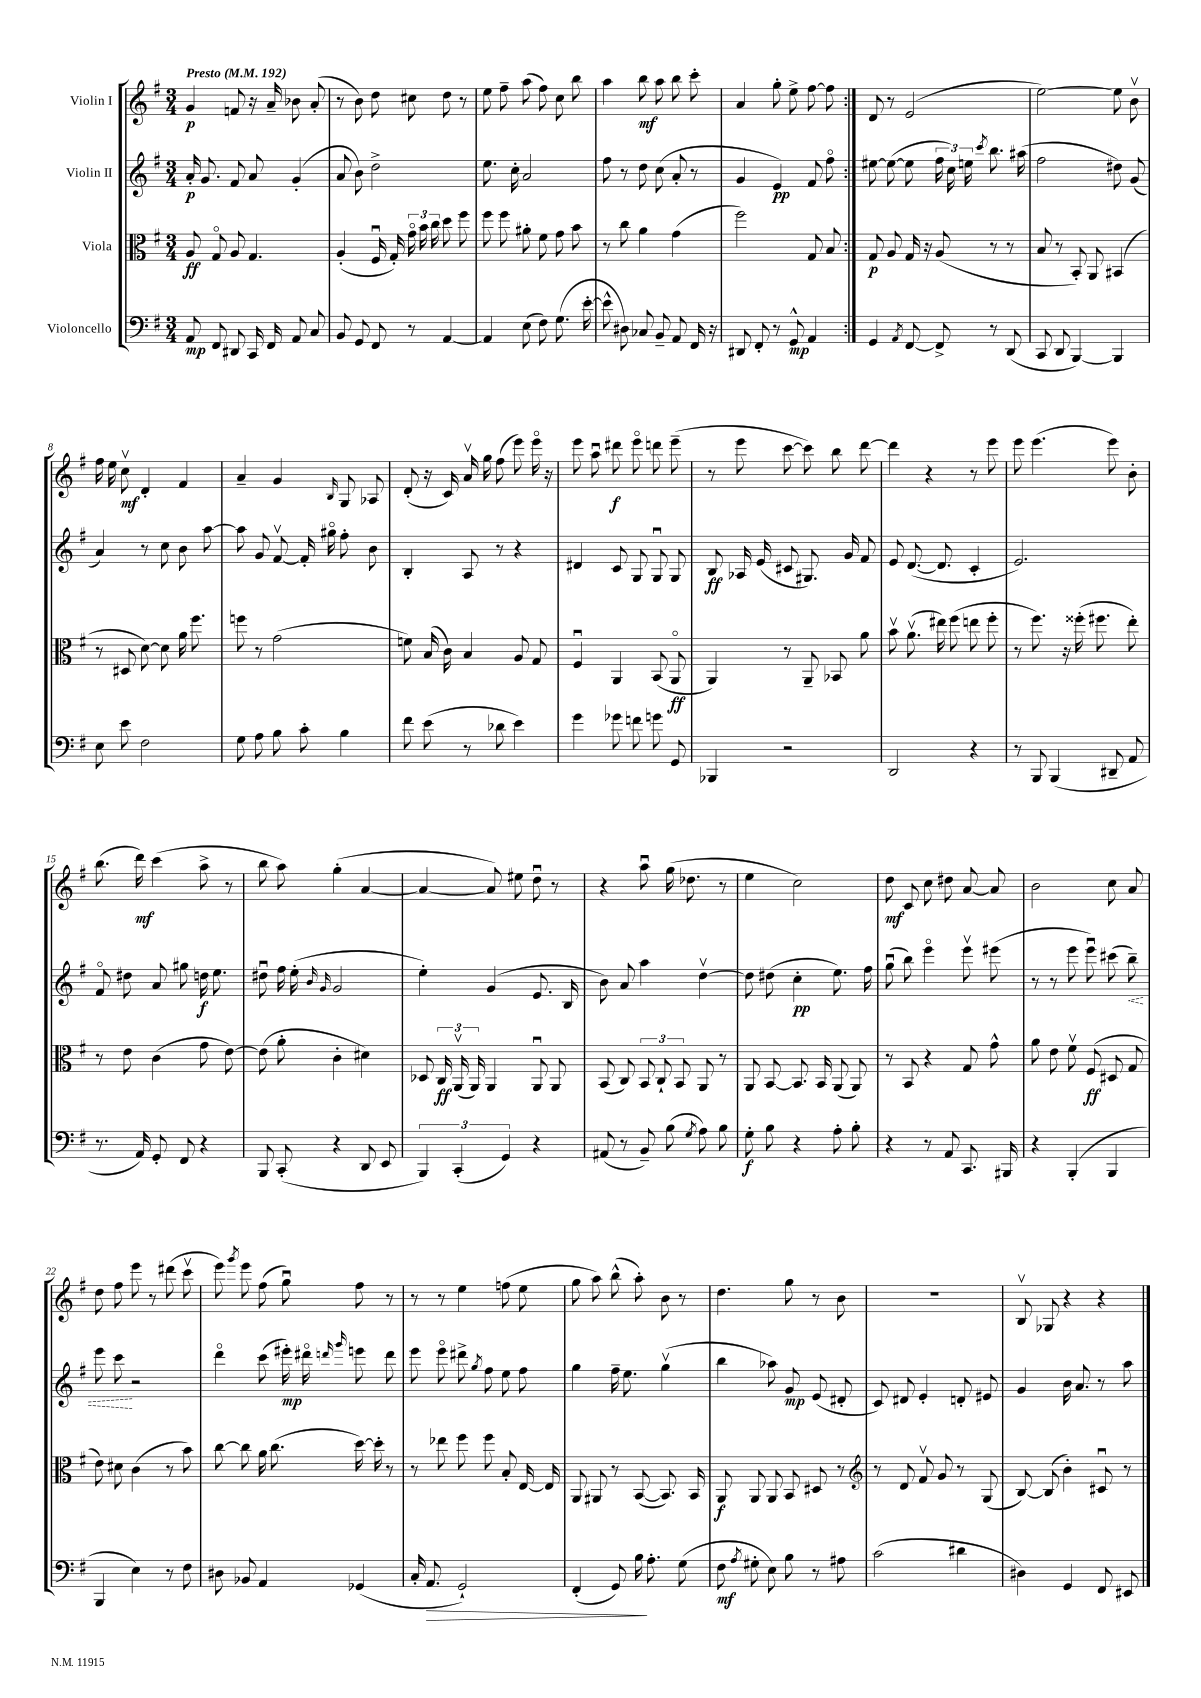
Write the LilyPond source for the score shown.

<<
\new StaffGroup <<
\new Staff = "s0" \with { instrumentName = "Violin I" } {
    \clef treble \key g \major \numericTimeSignature \time 3/4 \tempo "Presto" 4 = 192
    \autoBeamOff \repeat volta 2 { g'4\p f'8 r16 a'16-- bes'8 a'8-.( |
    r8 b'8) d''8 cis''8 d''8 r8 |
    e''8 fis''8-- a''8( fis''8) c''8 b''8 |
    a''4 b''8\mf a''8 b''8 c'''8-. |
    a'4 g''8-. e''8-> fis''8~ fis''8 | }
    d'8 r8 e'2( |
    e''2~) e''8 b'8\upbow |
    fis''16 e''16 c''8\upbow\mf d'4-. fis'4 |
    a'4-- g'4 \grace { b16 } g8 aes8 |
    d'8-.( r16 c'16) a'16\upbow g''16 fis''8( e'''8) e'''16\flageolet r16 |
    e'''8 a''8\downbow dis'''8\f e'''8\flageolet d'''8 e'''8--( |
    r8 e'''8 c'''8~ c'''8) b''8 d'''8~ |
    d'''4 r4 r8 e'''8 |
    e'''8 e'''4.( e'''8) b'8-. |
    b''8.( d'''16\mf) c'''4( a''8-> r8 |
    b''8 a''8) g''4-.( a'4~ |
    a'4~ a'8) eis''8 d''8\downbow r8 |
    r4 a''8\downbow g''16( des''8. r8 |
    e''4 c''2) |
    d''8\mf c'8 c''8 dis''8 a'8~ a'8 |
    b'2 c''8 a'8 |
    d''8 fis''8 e'''8 r8 dis'''8( c'''8\upbow |
    e'''8) \acciaccatura { g'''8 } e'''8 fis''8( g''8\downbow) fis''8 r8 |
    r8 r8 e''4 f''8( e''8 |
    g''8 a''8) b''8-^( a''8-.) b'8 r8 |
    d''4. g''8 r8 b'8 |
    R2. |
    b8\upbow ges8 r4 r4 \bar "|." |
}
\new Staff = "s1" \with { instrumentName = "Violin II" } {
    \clef treble \key g \major \numericTimeSignature \time 3/4
    \autoBeamOff \repeat volta 2 { a'16-.\p g'8. fis'8 a'8 g'4-.( |
    a'8 b'8) d''2-> |
    e''8. c''16-. a'2 |
    fis''8 r8 d''8 c''8( a'8-. r8 |
    g'4 e'4\pp) fis'8 fis''8\flageolet | }
    eis''8~ eis''8~( eis''8 \tuplet 3/2 { fis''16 c''16) e''16 } \acciaccatura { c'''8 } b''8. ais''16( |
    fis''2 dis''8) g'8( |
    a'4) r8 c''8 b'8 a''8~ |
    a''8 g'8 fis'8~\upbow fis'16-. gis''16\flageolet fis''8-. b'8 |
    b4-. a8 r8 r4 |
    dis'4 c'8 g8 g8\downbow g8 |
    b8\ff aes16 e'16( cis'8 gis8.) g'16 fis'8 |
    e'8 d'8.~( d'8. c'4-. |
    e'2.) |
    fis'8\flageolet dis''8 a'8 gis''8 d''16\f e''8. |
    dis''8\downbow fis''16 e''16-.( \grace { b'16 g'16 } g'2 |
    e''4-.) g'4( e'8. b16 |
    b'8) a'8 a''4 d''4~\upbow |
    d''8 dis''8( c''4-.\pp e''8.) fis''16 |
    g''8\downbow( b''8) e'''4\flageolet e'''8\upbow eis'''8( |
    r8 r8 e'''8 e'''8\downbow) cis'''8( \once \override Hairpin.style = #'dashed-line b''8--\<) |
    e'''8 c'''8\! r2 |
    d'''4\flageolet c'''8( eis'''16-.\mp) dis'''16\flageolet \grace { d'''16 g'''16 } e'''8 d'''8 |
    e'''8 e'''8\flageolet dis'''8-> \acciaccatura { g''8 } fis''8 e''8 fis''8 |
    g''4 fis''16-- e''8. g''4\upbow( |
    b''4 aes''8) g'8\mp e'8( dis'8-. |
    c'8) dis'8 e'4-. d'8-. eis'8 |
    g'4 b'16 a'8. r8 a''8 \bar "|." |
}
\new Staff = "s2" \with { instrumentName = "Viola" } {
    \clef alto \key g \major \numericTimeSignature \time 3/4
    \autoBeamOff \repeat volta 2 { a8\ff g8\flageolet a8 g4. |
    a4-.( fis16\downbow g16-.) \tuplet 3/2 { g'16\flageolet b'16 c''16 } d''8 fis''8 |
    fis''8 fis''8 ais'8-. fis'8 g'8 b'8 |
    r8 c''8 a'4 g'4( |
    fis''2) g8 b8 | }
    g8\p a8 g16 r16 a8( r8 r8 |
    b8 r8 b,8-.) a,8 bis,4( |
    r8 dis8 d'8~) d'8 a'16 fis''8. |
    f''8 r8 g'2( |
    f'8) b16( c'16) b4 a8 g8 |
    fis4\downbow a,4 b,8( a,8\flageolet\ff |
    a,4) r8 a,8-- bes,8 a'8 |
    b'8\upbow a'8.\upbow( eis''16) fis''8( e''8 fis''8-. |
    r8 fis''8.) r16 fisis''16-.( fis''8. e''8-.) |
    r8 e'8 c'4( g'8 e'8~) |
    e'8( a'8-. c'4-. dis'4) |
    des8 \tuplet 3/2 { c16\ff a,16\upbow( a,16) } a,4 a,8\downbow a,8 |
    b,8( c8) \tuplet 3/2 { b,8 c8-! b,8 } a,8 r8 |
    a,8 b,8~ b,8. b,16 a,8( a,8) |
    r8 b,8 r4 g8 g'8-^ |
    a'8 e'8 fis'8\upbow fis8\ff( dis8 g8 |
    e'8) dis'8 c'4( r8 b'8) |
    c''8~ c''8 a'16 c''8.( d''16~) d''16-. r8 |
    r8 ees''8 fis''8 fis''8 b8-. e16~ e16 |
    a,8 ais,8 r8 b,8~( b,8.) b,16 |
    a,8\f a,8 a,8 b,8 dis8 r8 |
    \clef treble r8 d'8 fis'8\upbow g'8 r8 g8( |
    b8~) b8( b'4-.) cis'8\downbow r8 \bar "|." |
}
\new Staff = "s3" \with { instrumentName = "Violoncello" } {
    \clef bass \key g \major \numericTimeSignature \time 3/4
    \autoBeamOff \repeat volta 2 { a,8\mp fis,8 dis,8 c,16 fis,16 a,8 c8 |
    b,8 g,8 fis,8 r8 a,4~ |
    a,4 e8( fis8) g8.( e'16~-. |
    e'8-^ dis8) ces8 b,8-- a,8 fis,16 r16 |
    dis,8 fis,8-. r8 g,8-^\mp a,4 | }
    g,4 \acciaccatura { a,8 } fis,8~ fis,8-> r8 d,8( |
    c,8 d,8 b,,4~) b,,4 |
    e8 e'8 fis2 |
    g8 a8 b8 c'8-. b4 |
    fis'8 e'8( r8 des'8 e'4) |
    g'4 ges'8 f'8 g'8 g,8 |
    bes,,4 r2 |
    d,2 r4 |
    r8 b,,8 b,,4( dis,8-- a,8 |
    r8. a,16) g,8-. fis,8 r4 |
    b,,8 c,8-.( r4 d,8 e,8 |
    \tuplet 3/2 { b,,4) c,4-.( g,4) } r4 |
    ais,8( r8 b,8--) b8( \acciaccatura { g8 } a8) b8 |
    g8-.\f b8 r4 a8-. b8-. |
    r4 r8 a,8 c,8. bis,,16 |
    r4 b,,4-.( b,,4 |
    b,,4 e4) r8 fis8 |
    dis8 bes,8 a,4 ges,4( |
    c16-. a,8.\> g,2-!) |
    fis,4-.( g,8) b16\! a8.-. g8( |
    fis8\mf \acciaccatura { a8 } gis8-. e8) b8 r8 ais8 |
    c'2( dis'4 |
    dis4) g,4 fis,8 eis,8 \bar "|." |
}
>>
>>
